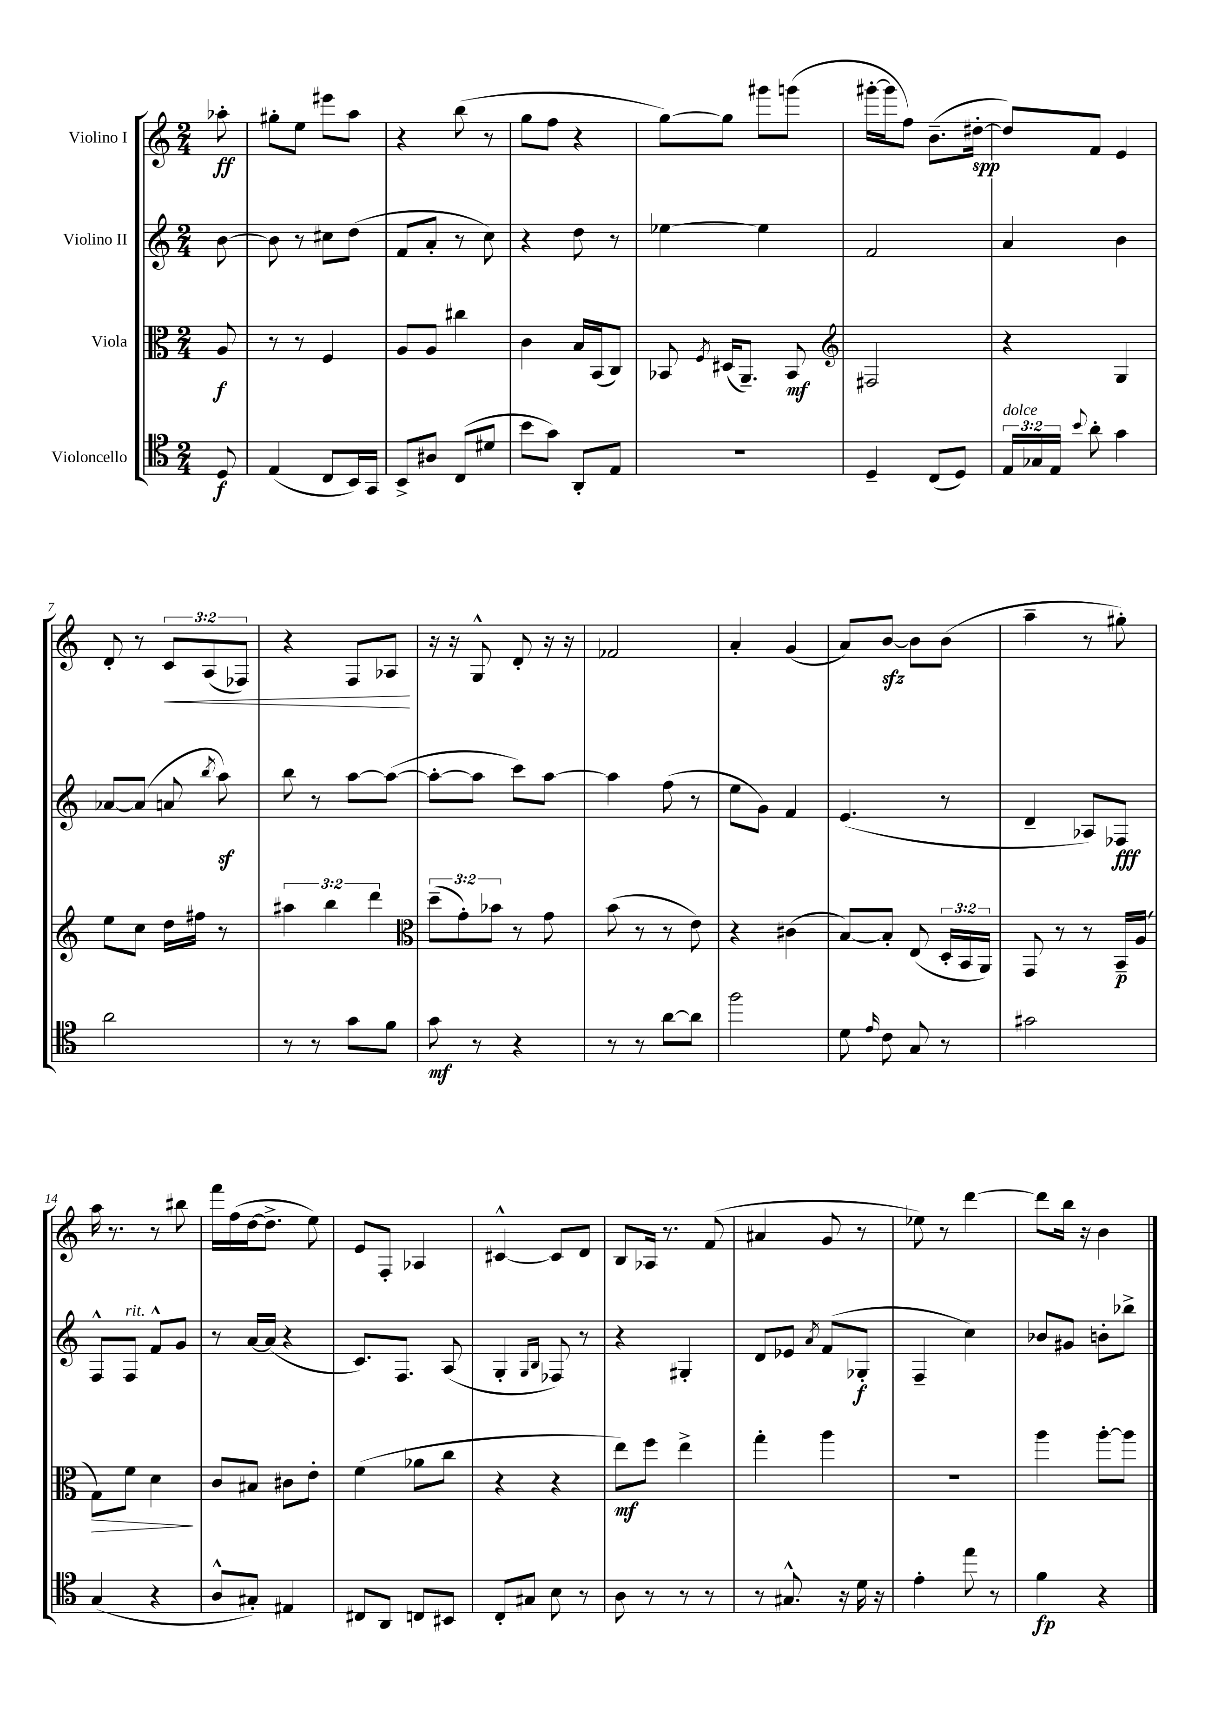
<<
\new StaffGroup <<
\new Staff = "s0" \with { instrumentName = "Violino I" } {
    \clef treble \key c \major \numericTimeSignature \time 2/4 \override Staff.TupletNumber.text = #tuplet-number::calc-fraction-text \partial 8
    \autoBeamOff aes''8-.\ff |
    gis''8[-. e''8] eis'''8[ a''8] |
    r4 b''8( r8 |
    g''8[ f''8] r4 |
    g''8[~) g''8] gis'''8[ g'''8]( |
    gis'''16[~-. gis'''16 f''8]) b'8.[--( dis''16]~-.\spp |
    dis''8[) f'8] e'4 |
    d'8-. r8 \tuplet 3/2 { c'8[\< a8( fes8]) } |
    r4 f8[ aes8]\! |
    r16 r16 g8-^ d'8-. r16 r16 |
    fes'2 |
    a'4-. g'4( |
    a'8[) b'8]~\sfz b'8[ b'8]( |
    a''4-- r8 gis''8-.) |
    a''16 r8. r8 bis''8 |
    f'''16[ f''16( d''16~ d''8.]-> e''8) |
    e'8[ f8]-. aes4 |
    cis'4~-^ cis'8[ d'8] |
    b8[ aes16] r8. f'8( |
    ais'4 g'8 r8 |
    ees''8) r8 d'''4~ |
    d'''8[ b''16] r16 b'4 \bar "|." |
}
\new Staff = "s1" \with { instrumentName = "Violino II" } {
    \clef treble \key c \major \numericTimeSignature \time 2/4 \partial 8
    \autoBeamOff b'8~ |
    b'8 r8 cis''8[ d''8]( |
    f'8[ a'8]-. r8 c''8) |
    r4 d''8 r8 |
    ees''4~ ees''4 |
    f'2 |
    a'4 b'4 |
    aes'8[~ aes'8]( a'8 \acciaccatura { b''8 } a''8\sf) |
    b''8 r8 a''8[~ a''8]~( |
    a''8[~-. a''8] c'''8[) a''8]~ |
    a''4 f''8( r8 |
    e''8[ g'8]) f'4 |
    e'4.( r8 |
    d'4-- aes8[) fes8]\fff |
    f8[-^ f8]^\markup { \italic "rit." } f'8[-^ g'8] |
    r8 a'16[~ a'16]( r4 |
    c'8.[) f8.] a8( |
    g4-. \grace { g16[ b16] } fes8) r8 |
    r4 gis4-. |
    d'8[ ees'8] \acciaccatura { a'8 } f'8[( ges8]-.\f |
    f4-- c''4) |
    bes'8[ gis'8] b'8[-. bes''8]-> \bar "|." |
}
\new Staff = "s2" \with { instrumentName = "Viola" } {
    \clef alto \key c \major \numericTimeSignature \time 2/4 \override Staff.TupletNumber.text = #tuplet-number::calc-fraction-text \partial 8
    \autoBeamOff a8\f |
    r8 r8 f4 |
    a8[ a8] cis''4 |
    c'4 b16[ b,16( c8]) |
    bes,8 \acciaccatura { f8 } dis16[( a,8.]--) bes,8\mf |
    \clef treble fis2 |
    r4 g4 |
    e''8[ c''8] d''16[ fis''16] r8 |
    \tuplet 3/2 { ais''4 b''4 d'''4 } |
    \clef alto \tuplet 3/2 { d''8[--( g'8-.) bes'8] } r8 g'8 |
    b'8( r8 r8 e'8) |
    r4 cis'4( |
    b8[~) b8]-. e8( \tuplet 3/2 { d16[-. b,16 a,16]) } |
    g,8 r8 r8 b,16[--\p a16]( |
    g8[\>) f'8] d'4\! |
    c'8[ bis8] cis'8[ e'8]-. |
    f'4( aes'8[ c''8] |
    r4 r4 |
    e''8[\mf) f''8] e''4-> |
    g''4-. a''4 |
    R2 |
    a''4 a''8[~-. a''8] \bar "|." |
}
\new Staff = "s3" \with { instrumentName = "Violoncello" } {
    \clef tenor \key c \major \numericTimeSignature \time 2/4 \override Staff.TupletNumber.text = #tuplet-number::calc-fraction-text \partial 8
    \autoBeamOff d8\f |
    e4( c8[ b,16) g,16] |
    b,8[-> ais8] c8[( dis'8] |
    b'8[ g'8]) a,8[-. e8] |
    r2 |
    d4-- c8[( d8]) |
    \tuplet 3/2 { e16[^\markup { \italic "dolce" } ges16 e16] } \appoggiatura { b'8 } a'8-. g'4 |
    a'2 |
    r8 r8 g'8[ f'8] |
    g'8\mf r8 r4 |
    r8 r8 a'8[~ a'8] |
    f''2 |
    d'8 \grace { e'16 } c'8 g8 r8 |
    gis'2 |
    g4( r4 |
    a8[-^ gis8]-.) eis4 |
    cis8[ a,8] c8[ bis,8] |
    c8[-. gis8] b8 r8 |
    a8 r8 r8 r8 |
    r8 gis8.-^ r16 d'16 r16 |
    e'4-. e''8 r8 |
    f'4\fp r4 \bar "|." |
}
>>
>>
